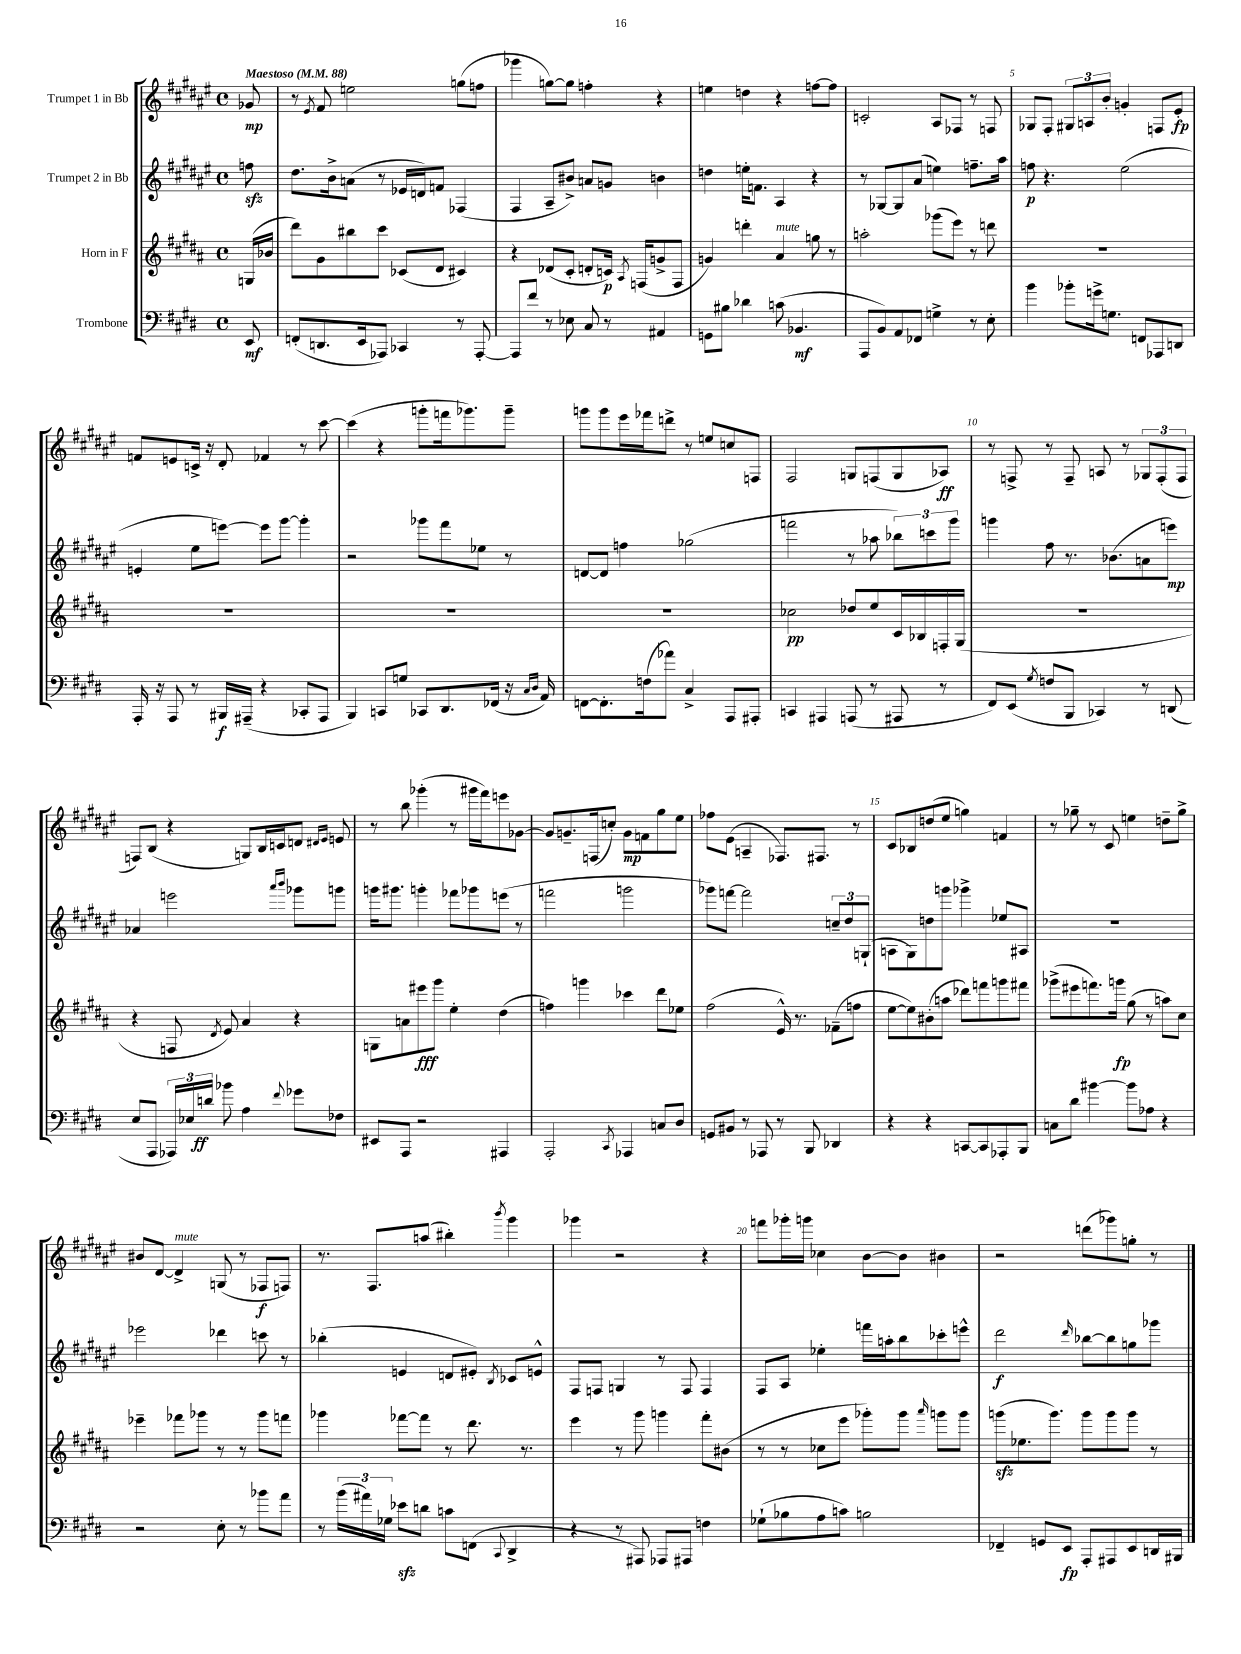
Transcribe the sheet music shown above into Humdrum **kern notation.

**kern	**dynam	**kern	**dynam	**kern	**dynam	**kern	**dynam
*part4	*part4	*part3	*part3	*part2	*part2	*part1	*part1
*staff4	*staff4	*staff3	*staff3	*staff2	*staff2	*staff1	*staff1
*I"Trombone	*	*I"Horn in F	*	*I"Trumpet 2 in Bb	*	*I"Trumpet 1 in Bb	*
*clefF4	*	*clefG2	*	*clefG2	*	*clefG2	*
*k[f#c#g#d#]	*	*k[f#c#g#d#a#]	*	*k[f#c#g#d#a#e#]	*	*k[f#c#g#d#a#e#]	*
*M4/4	*	*M4/4	*	*M4/4	*	*M4/4	*
*met(c)	*	*met(c)	*	*met(c)	*	*met(c)	*
*MM88	*	*MM88	*	*MM88	*	*MM88	*
=	=	=	=	=	=	=	=
!	!	!	!	!	!	!LO:TX:a:B:t=Maestoso	!
8EE/	mf	(16Gn/LL	.	8ffnzz\	.	8g-X/	mp
.	.	16b-X/JJ	.	.	.	.	.
=1	=1	=1	=1	=1	=1	=1	=1
(8FFn'/L	.	8ddd#\L)	.	8.dd#\L	.	8r	.
.	.	.	.	.	.	8qe#/	.
8.DDn/	.	8g#\	.	.	.	8f#/	.
.	.	.	.	16b^\k	.	.	.
.	.	8bb#X\	.	(8an\J	.	2een\	.
16EE/k	.	.	.	.	.	.	.
8AAA-X/J)	.	8ccc#\J	.	8r	.	.	.
4CC-X/	.	(8c-X/L	.	16e-X/LL	.	.	.
.	.	.	.	16dn/J)	.	.	.
.	.	8d#/J	.	8fn/J	.	.	.
8r	.	4c#X/)	.	(4F-X/	.	(8ggn\L	.
[8AAA-'/	.	.	.	.	.	8ffn\J	.
=2	=2	=2	=2	=2	=2	=2	=2
8AAA-/L]	.	4r	.	4F#/	.	4ggg-X\	.
8f#/J	.	.	.	.	.	.	.
8r	.	(8d-X/L	.	8A#~/L	.	[8ggn\L)	.
8E-X\	.	8c#'/J	.	8b#X^/J)	.	8gg\J]	.
8C#/	.	8dn'/L	.	8an/L	.	4ffn'\	.
8r	.	16cn/Jk)	p	8gn/J	.	.	.
.	.	8qA#/	.	.	.	.	.
.	.	(16Fn/KL	.	.	.	.	.
4AA#X/	.	8gn^/	.	4bn\	.	4r	.
.	.	8F/J	.	.	.	.	.
=3	=3	=3	=3	=3	=3	=3	=3
8GGn\L	.	4gn/)	.	4ddn\	.	4een\	.
8B#X\J	.	.	.	.	.	.	.
4d-X\	.	4dddn'\	.	16een'\KL	.	4ddn\	.
.	.	.	.	8.fn\J	.	.	.
!	!	!LO:TX:a:i:t=mute	!	!	!	!	!
(8cn\	.	4a#/	.	4A#/	.	4r	.
4.BB-X/	mf	.	.	.	.	.	.
.	.	8ggn\	.	4r	.	[8ffn\L	.
.	.	8r	.	.	.	8ff\J]	.
=4	=4	=4	=4	=4	=4	=4	=4
8AAA/L	.	2aan'\	.	8r	.	2cn'/	.
8BB/)	.	.	.	[8G-X/L	.	.	.
8AA/	.	.	.	8G-/]	.	.	.
8FF-X/J	.	.	.	(8a#/J	.	.	.
4Gn^\	.	(8ggg-X\L	.	4een\)	.	8A#/L	.
.	.	8eee\J)	.	.	.	8F-X/J	.
8r	.	8r	.	8.ffn~\L	.	8r	.
8E'\	.	8dddn\	.	.	.	8Fn/	.
.	.	.	.	16aa#\Jk	.	.	.
=5	=5	=5	=5	=5	=5	=5	=5
4b\	.	1r	.	8ffn\	p	8G-X/L	.
.	.	.	.	4.r	.	8F#'/J	.
8b-X'\L	.	.	.	.	.	12G#X/L	.
.	.	.	.	.	.	12An/	.
16gn^\k	.	.	.	.	.	.	.
.	.	.	.	.	.	12b'/J	.
8.Gn\J	.	.	.	.	.	.	.
.	.	.	.	(2ee#\	.	4gn'/	.
8FFn/L	.	.	.	.	.	.	.
8AAA-X/	.	.	.	.	.	8Fn/L	.
8DDn/J	.	.	.	.	.	8e#'/J	fp
!!LO:LB:g=z
=6	=6	=6	=6	=6	=6	=6	=6
16AAA'/	.	1r	.	4en'/	.	8fn/L	.
16r	.	.	.	.	.	.	.
8AAA/	.	.	.	.	.	8en/	.
8r	.	.	.	8ee#\L	.	16cn^/Jk	.
.	.	.	.	.	.	16r	.
16BBB#X/LL	f	.	.	[8eeen\J)	.	8d#'/	.
(16AAA#X~/JJ	.	.	.	.	.	.	.
4r	.	.	.	8eee\L]	.	4f-X/	.
.	.	.	.	[8ggg#\J	.	.	.
8CC-X'/L	.	.	.	4ggg#'\]	.	8r	.
8AAA#/J	.	.	.	.	.	[8ccc#\	.
=7	=7	=7	=7	=7	=7	=7	=7
4BBB/)	.	1r	.	2r	.	(4ccc#\]	.
8CCn/L	.	.	.	.	.	4r	.
8Gn/J	.	.	.	.	.	.	.
8CC-X/L	.	.	.	8ggg-X\L	.	8gggn'\L	.
8.DD#/	.	.	.	8fff#\	.	16fffn\k	.
.	.	.	.	.	.	8.ggg-X\)	.
.	.	.	.	8ee-X\J	.	.	.
(16FF-X/Jk	.	.	.	.	.	.	.
16r	.	.	.	8r	.	8ggg-~\J	.
16qqC#/LL	.	.	.	.	.	.	.
16qqD#/JJ	.	.	.	.	.	.	.
16AA/)	.	.	.	.	.	.	.
=8	=8	=8	=8	=8	=8	=8	=8
[8FFn\L	.	1r	.	[8dn/L	.	8gggn\L	.
8.FF'\]	.	.	.	8d/J]	.	8ggg\	.
.	.	.	.	4ffn\	.	16eee#\L	.
(16Fn\k	.	.	.	.	.	16fff-X\J	.
8a-X\J)	.	.	.	.	.	8dddn^\J	.
4C#^/	.	.	.	(2gg-X\	.	8r	.
.	.	.	.	.	.	8een/L	.
8AAA/L	.	.	.	.	.	8ccn/	.
8AAA#X'/J	.	.	.	.	.	8Fn/J	.
=9	=9	=9	=9	=9	=9	=9	=9
4CCn/	.	2cc-X\	pp	2fffn\	.	2F#/	.
4AAA#X/	.	.	.	.	.	.	.
(8AAAn/	.	8dd-X/L	.	8r	.	8Gn/L	.
8r	.	8ee/	.	8aa-X\	.	(8Fn/	.
8AAA#X/	.	16c#/L	.	12bb-X\L)	.	8G/	.
.	.	16B-X/	.	.	.	.	.
.	.	.	.	12cccn\	.	.	.
8r	.	16Fn'/	.	.	.	8A-X/J)	ff
.	.	.	.	12ggg#\J	.	.	.
.	.	(16G#/JJ	.	.	.	.	.
=10	=10	=10	=10	=10	=10	=10	=10
8FF#/L)	.	1r	.	4gggn\	.	8r	.
(8EE/J	.	.	.	.	.	8Fn^/	.
8qG#/	.	.	.	.	.	.	.
8Fn/L	.	.	.	8ff#\	.	8r	.
8BBB/J	.	.	.	8.r	.	8F~/	.
4CC-X/)	.	.	.	.	.	8An/	.
.	.	.	.	(8.b-X\L	.	.	.
.	.	.	.	.	.	8r	.
8r	.	.	.	8an\	.	12G-X/L	.
.	.	.	.	.	.	(12F'/	.
(8DDn/	.	.	.	8eeen\J)	mp	.	.
.	.	.	.	.	.	12F/J	.
!!LO:LB:g=z
=11	=11	=11	=11	=11	=11	=11	=11
8E/L	.	4r	.	4a-X/	.	8Fn/L)	.
8AAA/J	.	.	.	.	.	(8B/J	.
24AAA-X/LL)	.	8Fn/	.	2eeen\	.	4r	.
24E-X/	.	.	.	.	.	.	.
24dn/JJ	ff	.	.	.	.	.	.
.	.	8qd#/	.	.	.	.	.
8b-X\	.	8e/)	.	.	.	.	.
4A\	.	4a#/	.	.	.	8Gn/L)	.
.	.	.	.	.	.	16B/L	.
.	.	.	.	.	.	16cn/J	.
.	.	.	.	16qqaaa#/LL	.	.	.
8qqf#/	.	.	.	16qqbbb/JJ	.	.	.
8g-X\L	.	4r	.	8ggg-X\L	.	8dn/J	.
.	.	.	.	.	.	16qqd#X/LL	.
.	.	.	.	.	.	16qqe#/JJ	.
8F-X\J	.	.	.	8gggn\J	.	8en/	.
=12	=12	=12	=12	=12	=12	=12	=12
8EE#X/L	.	8Gn\L	.	16gggn\KL	.	8r	.
.	.	.	.	8.ggg#X\J	.	.	.
8AAA/J	.	8an\	.	.	.	8bb\	.
2r	.	8eee#X\	fff	4gggn'\	.	(4ggg-X'\	.
.	.	8ggg#\J	.	.	.	.	.
.	.	4ee'\	.	8fff-X\L	.	8r	.
.	.	.	.	8ggg-X\	.	16ggg#X\LL	.
.	.	.	.	.	.	16fff#\J)	.
4AAA#X/	.	(4dd#\	.	(8eeen\J	.	8eeen\	.
.	.	.	.	8r	.	[8g-X\J	.
=13	=13	=13	=13	=13	=13	=13	=13
2AAA'/	.	4ffn\)	.	2fffn\	.	8g-/L]	.
.	.	.	.	.	.	8.gn~/	.
.	.	4gggn\	.	.	.	.	.
.	.	.	.	.	.	(16Fn/k	.
.	.	.	.	.	.	8ccn'/J)	.
8qCC#/	.	.	.	.	.	.	.
4AAA-X/	.	4ccc-X\	.	2gggn\	.	8g\L	mp
.	.	.	.	.	.	8fn\	.
8Cn/L	.	8ddd#\L	.	.	.	8gg#\	.
8D#/J	.	8ee-X\J	.	.	.	8ee#\J	.
=14	=14	=14	=14	=14	=14	=14	=14
8GGn/L	.	(2ff#\	.	8ggg-X\L)	.	8ff-X\L	.
8BB#X/J	.	.	.	[8fffn\J	.	(8e#\J	.
8r	.	.	.	2fff\]	.	4An~/	.
8AAA-X/	.	.	.	.	.	.	.
8r	.	16e^^/)	.	.	.	8.F-X/L)	.
.	.	8.r	.	.	.	.	.
8BBB/	.	.	.	.	.	.	.
.	.	.	.	.	.	8.F#X/J	.
4DD-X/	.	(8f-X~\L	.	12ccn~/L	.	.	.
.	.	.	.	12dd#/	.	.	.
.	.	8ffn\J	.	.	.	8r	.
.	.	.	.	(12Gn`/J	.	.	.
=15	=15	=15	=15	=15	=15	=15	=15
4r	.	[8ee\L	.	8An\L	.	8c#/L	.
.	.	8ee\])	.	8G#\)	.	8B-X/	.
4r	.	(8b#X'\	.	8ddn\	.	(8ddn/	.
.	.	8aan\J	.	8gggn\J	.	8ee#/J	.
[8CCn/L	.	8ddd-X\L)	.	4ggg-X^\	.	4ggn\)	.
8CC/]	.	8fffn\	.	.	.	.	.
8AAA-X'/	.	8gggn\	.	8ee-X/L	.	4fn/	.
8BBB/J	.	8fff#X\J	.	8A#X/J	.	.	.
=16	=16	=16	=16	=16	=16	=16	=16
8Cn\L	.	(8ggg-X^\L	.	1r	.	8r	.
8d#\J	.	8eee#X\	.	.	.	8gg-X~\	.
[4b#X\	.	8.fffn\)	.	.	.	8r	.
.	.	.	.	.	.	8c#/	.
.	.	16gggn\Jk	fp	.	.	.	.
8b#\L]	.	(8gg#\	.	.	.	4een\	.
8A-X\J	.	8r	.	.	.	.	.
4r	.	8aan\L)	.	.	.	8ddn~\L	.
.	.	8cc#\J	.	.	.	8gg-^\J	.
!!LO:LB:g=z
=17	=17	=17	=17	=17	=17	=17	=17
2r	.	4eee-X~\	.	2eee-X\	.	8b#X/L	.
.	.	.	.	.	.	[8d#/J	.
!	!	!	!	!	!	!LO:TX:a:i:t=mute	!
.	.	8fff-X\L	.	.	.	4d#^/]	.
.	.	8ggg-X\J	.	.	.	.	.
8E'\	.	8r	.	4ddd-X\	.	(8Gn/	.
8r	.	8r	.	.	.	8r	.
8b-X\L	.	8ggg-\L	.	8cccn\	.	8F-X/L	f
8a\J	.	8fffn\J	.	8r	.	8Fn/J)	.
=18	=18	=18	=18	=18	=18	=18	=18
8r	.	4ggg-X\	.	(4bb-X'\	.	8.r	.
(24b\LL	.	.	.	.	.	.	.
24a#X\)	.	.	.	.	.	.	.
.	.	.	.	.	.	8.F#/L	.
24G-X\JJ	.	.	.	.	.	.	.
8e-Xzz\L	.	[8fff-X\L	.	4en/	.	.	.
8dn\J	.	8fff-\J]	.	.	.	(8aan/J	.
8cn\L	.	8r	.	8dn/L	.	4bb#X'\)	.
(8FFn\J	.	8.ddd#\	.	8e#X'/J)	.	.	.
8qqCC#/	.	.	.	8qB/	.	8qbbb/	.
4DD#^/	.	.	.	8c-X/L	.	4ggg#\	.
.	.	8.r	.	.	.	.	.
.	.	.	.	8en^^/J	.	.	.
=19	=19	=19	=19	=19	=19	=19	=19
4r	.	4eee\	.	8F#/L	.	4ggg-X\	.
.	.	.	.	8Fn/J	.	.	.
8r	.	8r	.	4Gn/	.	2r	.
8AAA#X/)	.	8ggg#\	.	.	.	.	.
8AAA-X/L	.	4gggn\	.	8r	.	.	.
8AAA#X/J	.	.	.	8F/	.	.	.
4Fn\	.	8fff#'\L	.	4F/	.	4r	.
.	.	(8b#X\J	.	.	.	.	.
=20	=20	=20	=20	=20	=20	=20	=20
(8G-X`\L	.	8r	.	8F#/L	.	8fffn\L	.
8B-X\	.	8r	.	8A#/J	.	16ggg-X'\L	.
.	.	.	.	.	.	16gggn\JJ	.
8A\	.	8cc-X\L	.	4ee-X'\	.	4cc-X\	.
8cn\J)	.	8eee\J	.	.	.	.	.
2Bn\	.	8ggg-X'\L)	.	16fffn\LL	.	[8b\L	.
.	.	.	.	16aan'\J	.	.	.
.	.	8ggg-\J	.	8bb\	.	8b\J]	.
.	.	16qqaaa#/	.	.	.	.	.
.	.	8gggn\L	.	8ccc-X'\	.	4b#X\	.
.	.	8ggg\J	.	8eeen^^\J	.	.	.
=21	=21	=21	=21	=21	=21	=21	=21
4FF-X~/	.	(8gggnzz\L	.	2ddd#\	f	2r	.
.	.	8.ee-X\	.	.	.	.	.
8GGn/L	.	.	.	.	.	.	.
.	.	8.ggg\J)	.	.	.	.	.
8EE/J	fp	.	.	.	.	.	.
.	.	.	.	16qqddd#/	.	.	.
8AAA'/L	.	8ggg\L	.	[8bb-X\L	.	(8dddn\L	.
8AAA#X/	.	8ggg\	.	8bb-\]	.	8ggg-X\)	.
8EE/	.	8ggg\J	.	8ggn\	.	8ggn'\J	.
16DDn/L	.	8r	.	8ggg-X\J	.	8r	.
16BBB#X/JJ	.	.	.	.	.	.	.
==	==	==	==	==	==	==	==
*-	*-	*-	*-	*-	*-	*-	*-
